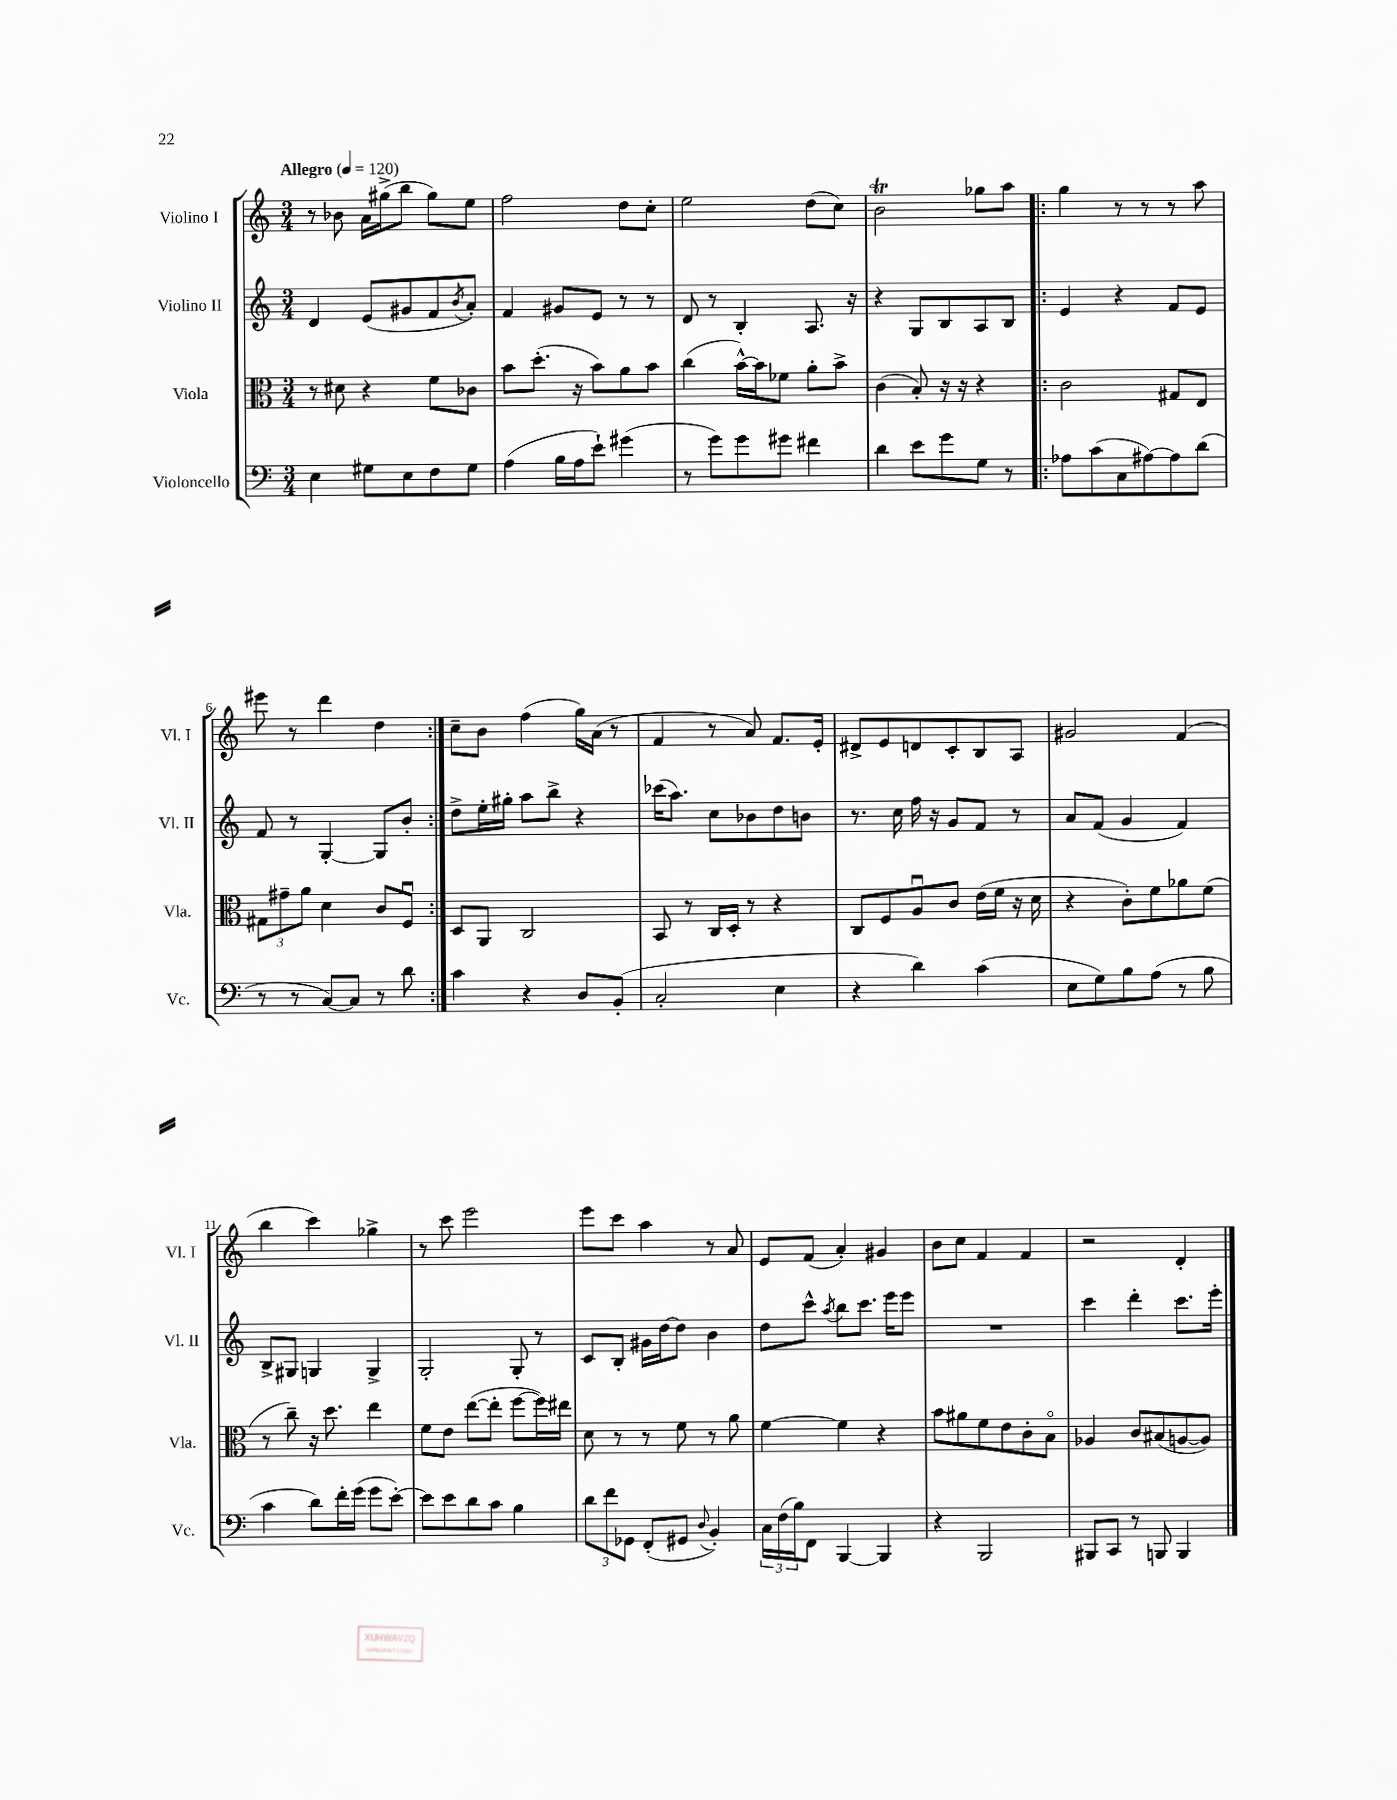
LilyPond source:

<<
\new StaffGroup <<
\new Staff = "s0" \with { instrumentName = "Violino I" shortInstrumentName = "Vl. I" } {
    \clef treble \key c \major \numericTimeSignature \time 3/4 \tempo "Allegro" 4 = 120
    r8 bes'8 a'16 gis''16->( b''8 gis''8) e''8 |
    f''2 d''8 c''8-. |
    e''2 d''8( c''8) |
    b'2\trill ges''8 a''8 |
    \repeat volta 2 { g''4 r8 r8 r8 a''8 |
    eis'''8 r8 d'''4 d''4 | }
    c''8-- b'8 f''4( g''16) a'16( r8 |
    f'4 r8 a'8) f'8. e'16-. |
    dis'8-> e'8 d'8 c'8-. b8 a8 |
    gis'2 f'4( |
    b''4 c'''4) ges''4-> |
    r8 c'''8 e'''2 |
    e'''8 c'''8 a''4 r8 a'8 |
    e'8 f'8( a'4-.) gis'4 |
    b'8 c''8 f'4 f'4 |
    r2 d'4-. \bar "|." |
}
\new Staff = "s1" \with { instrumentName = "Violino II" shortInstrumentName = "Vl. II" } {
    \clef treble \key c \major \numericTimeSignature \time 3/4
    d'4 e'8( gis'8 f'8 \acciaccatura { b'8 } a'8-.) |
    f'4 gis'8 e'8 r8 r8 |
    d'8 r8 b4-. a8. r16 |
    r4 g8 b8 a8 b8 |
    \repeat volta 2 { e'4 r4 f'8 e'8 |
    f'8 r8 g4~-. g8 b'8-. | }
    d''8-> e''16-. gis''16-. a''8 b''8-> r4 |
    ces'''16( a''8.) c''8 bes'8 d''8 b'8 |
    r8. c''16 f''16 r16 g'8 f'8 r8 |
    a'8 f'8( g'4 f'4) |
    b8-> gis8 g4 g4-> |
    g2-. g8-. r8 |
    c'8 b8-. gis'16 d''16~ d''8 b'4 |
    d''8 c'''8-^ \acciaccatura { a''8 } b''8 c'''8. e'''16 e'''8 |
    R2. |
    c'''4 d'''4-. c'''8. e'''16-. \bar "|." |
}
\new Staff = "s2" \with { instrumentName = "Viola" shortInstrumentName = "Vla." } {
    \clef alto \key c \major \numericTimeSignature \time 3/4
    r8 dis'8 r4 f'8 ces'8 |
    b'8 d''8.-.( r16 b'8) a'8 b'8 |
    c''4( b'16~-^) b'16 fes'8 a'8-. b'8-> |
    c'4( b8-.) r16 r16 r4 |
    \repeat volta 2 { c'2 gis8 e8 |
    \tuplet 3/2 { gis8 gis'8-- a'8 } d'4 c'8 f8\downbow | }
    d8 a,8 c2 |
    b,8 r8 c16 d16-. r8 r4 |
    c8 f8 a8\downbow c'8 e'16( f'16 r16 d'16 |
    r4 c'8-.) f'8 aes'8 f'8( |
    r8 c''8--) r16 d''8. e''4 |
    f'8 e'8 e''8~( e''8-. f''8~ f''16) eis''16 |
    d'8 r8 r8 f'8 r8 a'8 |
    f'4~ f'4 r4 |
    b'8 ais'8 f'8 e'8 c'8-. b8\flageolet |
    aes4 c'8 bis8( a8~ a8) \bar "|." |
}
\new Staff = "s3" \with { instrumentName = "Violoncello" shortInstrumentName = "Vc." } {
    \clef bass \key c \major \numericTimeSignature \time 3/4
    e4 gis8 e8 f8 gis8 |
    a4( b16 a16 e'8-!) gis'4( |
    r8 g'8) g'8 gis'8 fis'4 |
    d'4 e'8 g'8 g8 r8 |
    \repeat volta 2 { aes8 c'8( c8 ais8~) ais8 d'8( |
    r8 r8 c8~) c8 r8 d'8 | }
    c'4 r4 d8 b,8-.( |
    c2-. e4 |
    r4 d'4) c'4( |
    e8 g8) b8 a8( r8 b8 |
    c'4 d'8) f'16-. g'16( g'8 e'8~-.) |
    e'8 e'8 d'8 c'8 b4 |
    \tuplet 3/2 { d'8 f'8 ges,8 } f,8-.( gis,8 \appoggiatura { d8 } b,4-.) |
    \tuplet 3/2 { c16 f16( b16) } f,8 b,,4~ b,,4 |
    r4 b,,2 |
    bis,,8 c,8 r8 b,,8 b,,4 \bar "|." |
}
>>
>>
